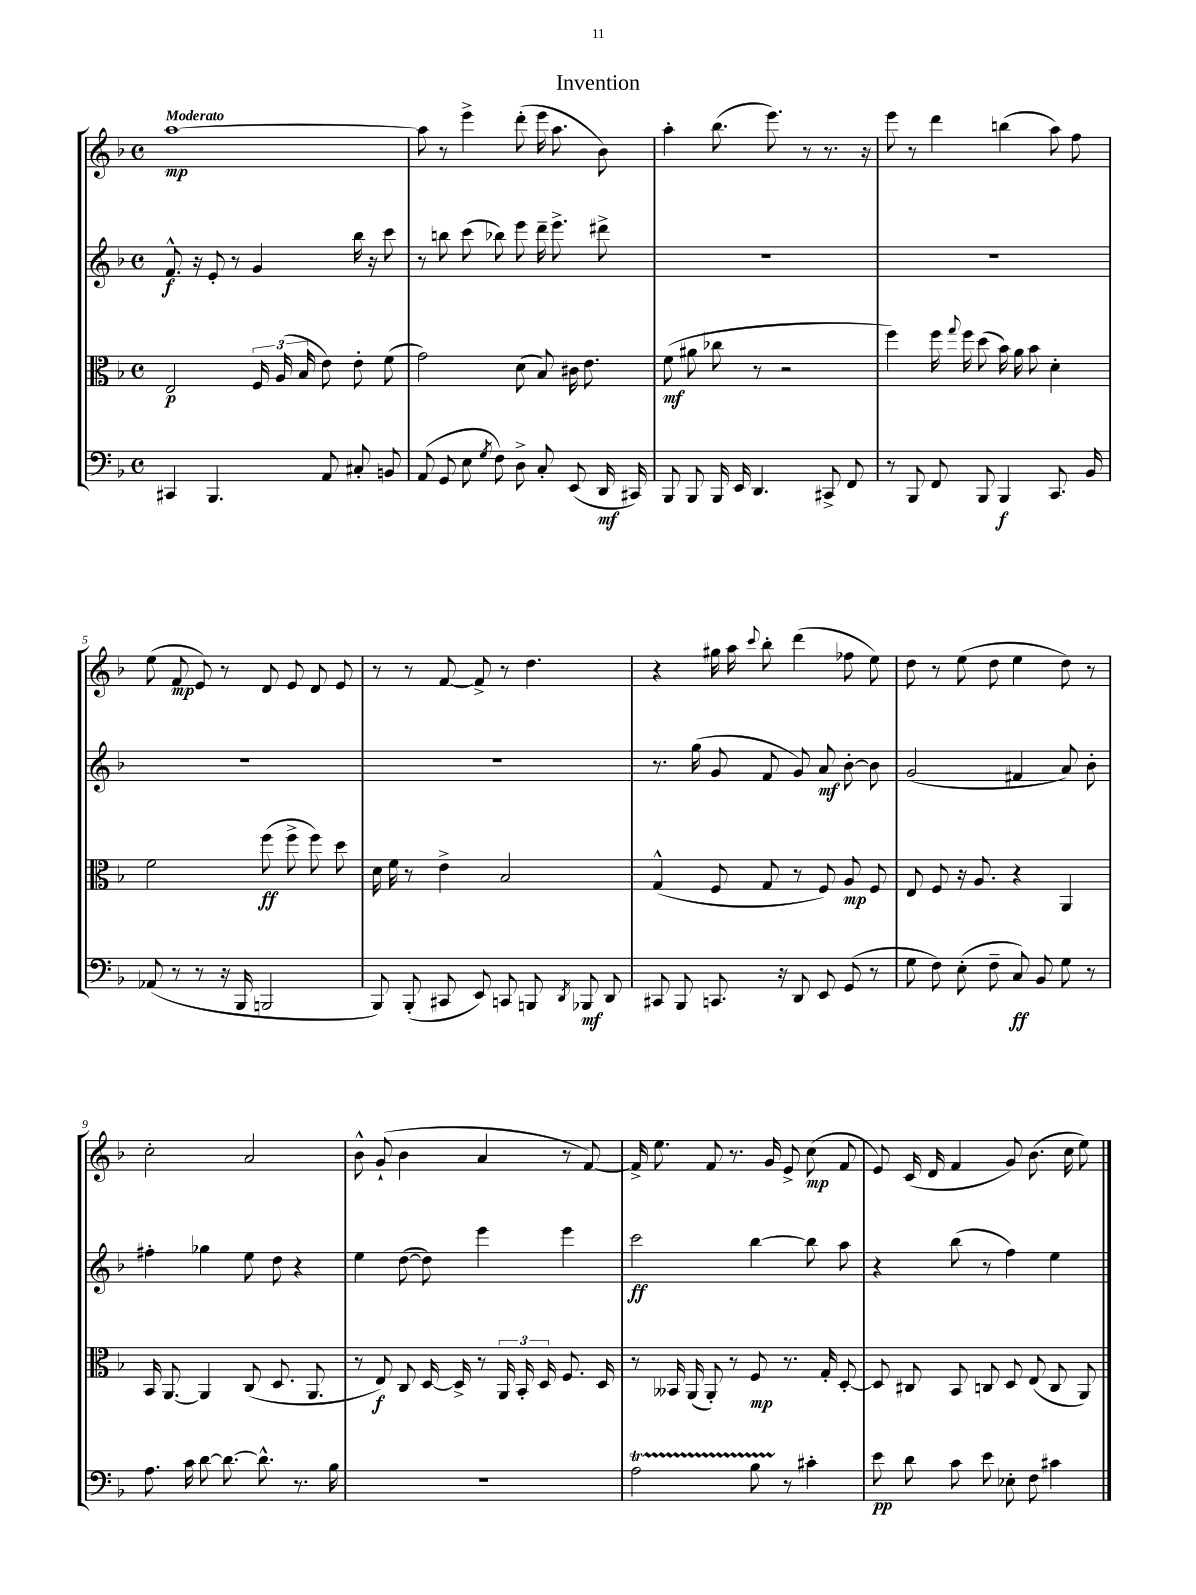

**kern	**kern	**kern	**kern
*staff4	*staff3	*staff2	*staff1
*clefF4	*clefC3	*clefG2	*clefG2
*k[b-]	*k[b-]	*k[b-]	*k[b-]
*M4/4	*M4/4	*M4/4	*M4/4
*met(c)	*met(c)	*met(c)	*met(c)
4CC#	2E	8.f^^	[1aa
.	.	16r	.
4.BBB-	.	8e'	.
.	.	8r	.
.	24F	4g	.
.	(24A	.	.
.	24B-	.	.
8AA	8e)	.	.
8C#'	8e'	16bb-	.
.	.	16r	.
8BB	(8f	8ccc	.
=	=	=	=
(8AA	2g)	8r	8aa]
8GG	.	8bb	8r
8E	.	(8ccc	4eee^
8qG	.	.	.
8F)	.	8bb-)	.
8D^	(8d	8eee	(8ddd'
8C'	8B-)	16ddd~	16eee
.	.	8.eee^	8.aa
(8EE	16c#	.	.
.	8.e	.	.
16DD	.	8ddd#^	8b-)
16CC#)	.	.	.
=	=	=	=
8BBB-	(8f	1r	4aa'
8BBB-	8a#	.	.
16BBB-	8cc-	.	(8.bb-
16EE	.	.	.
4.DD	8r	.	.
.	.	.	8.eee)
.	2r	.	.
.	.	.	8r
8CC#^	.	.	8.r
8FF	.	.	.
.	.	.	16r
=	=	=	=
8r	4ff)	1r	8eee
8BBB-	.	.	8r
8FF	16ff	.	4ddd
.	8qqgg	.	.
.	16ff	.	.
8BBB-	(8dd	.	.
4BBB-	16b-)	.	(4bb
.	16a	.	.
.	8b-	.	.
8.CC	4d'	.	8aa)
.	.	.	8ff
16BB-	.	.	.
=	=	=	=
(8AA-	2f	1r	(8ee
8r	.	.	8f
8r	.	.	8e)
16r	.	.	8r
16BBB-	.	.	.
2BBB	(8ff	.	8d
.	8ff^	.	8e
.	8ff)	.	8d
.	8dd	.	8e
=	=	=	=
8BBB-)	16d	1r	8r
.	16f	.	.
(8BBB-'	8r	.	8r
8CC#	4e^	.	[8f
8EE)	.	.	8f^]
8CC	2B-	.	8r
8BBB	.	.	4.dd
8qDD	.	.	.
8BBB-	.	.	.
8DD	.	.	.
=	=	=	=
8CC#	(4G^^	8.r	4r
8BBB-	.	.	.
.	.	(16gg	.
8.CC	8F	8g	16gg#
.	.	.	16aa
.	.	.	8qqccc
.	8G	8f	8bb-'
16r	.	.	.
8DD	8r	8g)	(4ddd
8EE	8F)	8a	.
(8GG	8A	[8b-'	8ff-
8r	8F	8b-]	8ee)
=	=	=	=
8G	8E	(2g	8dd
8F)	8F	.	8r
(8E'	16r	.	(8ee
.	8.A	.	.
8F~	.	.	8dd
8C)	4r	4f#	4ee
8BB-	.	.	.
8G	4AA	8a)	8dd)
8r	.	8b-'	8r
=	=	=	=
8.A	16BB-	4ff#'	2cc'
.	[8.AA	.	.
16c	.	.	.
[8d	4AA]	4gg-	.
8.d_	.	.	.
.	(8C	8ee	2a
8.d^^]	.	.	.
.	8.D	8dd	.
8.r	.	4r	.
.	8.AA	.	.
16B-	.	.	.
=	=	=	=
1r	8r	4ee	8b-^^
.	8E)	.	(8g`
.	8C	([8dd	4b-
.	[16D	8dd])	.
.	16D^]	.	.
.	8r	4eee	4a
.	24AA	.	.
.	24BB-'	.	.
.	24D	.	.
.	8.F	4eee	8r
.	.	.	[8f)
.	16D	.	.
=	=	=	=
2A	8r	2ccc	16f^]
.	.	.	8.ee
.	16BB--	.	.
.	(16AA	.	.
.	8AA')	.	8f
.	8r	.	8.r
8B-	8F	[4bb-	.
.	.	.	16g
8r	8.r	.	8e^
4c#'	.	8bb-]	(8cc
.	16G'	.	.
.	[8D'	8aa	8f
=	=	=	=
8e	8D]	4r	8e)
8d	8C#	.	(16c
.	.	.	16d
8c	8BB-	(8bb-	4f
8e	8C	8r	.
8E-'	8D	4ff)	8g)
8F	(8E	.	(8.b-
4c#	8C	4ee	.
.	.	.	16cc
.	8AA)	.	8ee)
==	==	==	==
*-	*-	*-	*-
